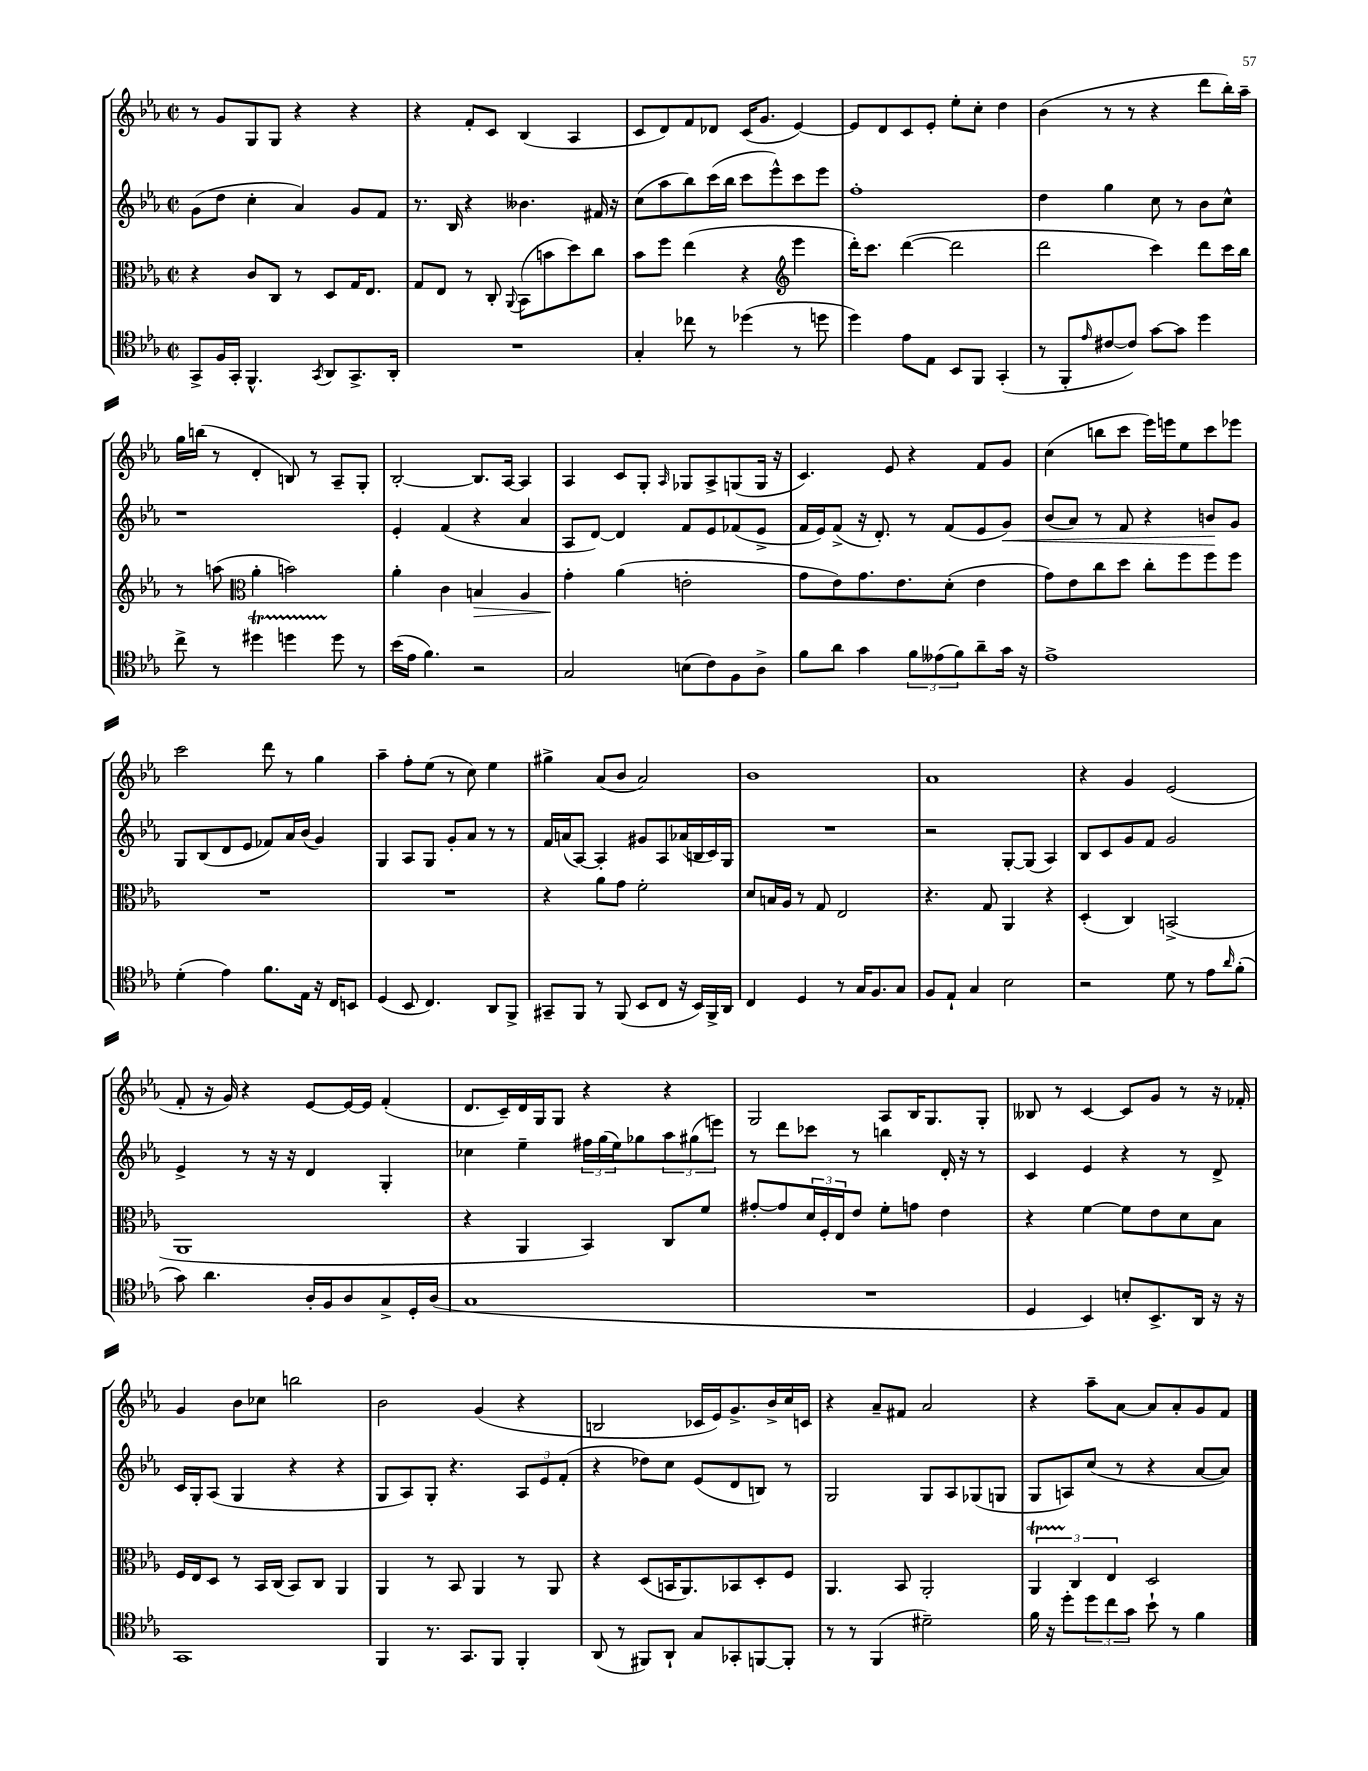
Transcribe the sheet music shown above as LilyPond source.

<<
\new StaffGroup <<
\new Staff = "s0" {
    \clef treble \key ees \major \defaultTimeSignature \time 2/2
    r8 g'8 g8 g8 r4 r4 |
    r4 f'8-. c'8 bes4( aes4 |
    c'8 d'8) f'8 des'8 c'16( g'8. ees'4~) |
    ees'8 d'8 c'8 ees'8-. ees''8-. c''8-. d''4 |
    bes'4( r8 r8 r4 d'''8 bes''16-.) aes''16-- |
    g''16 b''16( r8 d'4-. b8) r8 aes8-- g8-. |
    bes2~-. bes8. aes16~ aes4 |
    aes4 c'8 g8-. \grace { aes16 } ges8 aes8-> g8( g16 r16 |
    c'4.) ees'8 r4 f'8 g'8 |
    c''4( b''8 c'''8 ees'''16) e'''16 ees''8 c'''8 ees'''8 |
    c'''2 d'''8 r8 g''4 |
    aes''4-- f''8-. ees''8( r8 c''8) ees''4 |
    gis''4-> aes'8( bes'8 aes'2) |
    bes'1 |
    aes'1 |
    r4 g'4 ees'2( |
    f'8-. r16 g'16) r4 ees'8~ ees'16~ ees'16 f'4-.( |
    d'8. c'16--) d'16 g16 g8 r4 r4 |
    g2 aes8 bes16 g8. g8-. |
    beses8 r8 c'4~ c'8 g'8 r8 r16 fes'16-. |
    g'4 bes'8 ces''8 b''2 |
    bes'2 g'4( r4 |
    b2 ces'16 ees'16) g'8.-> bes'16-> c''16 c'16 |
    r4 aes'8-- fis'8 aes'2 |
    r4 aes''8-- aes'8~ aes'8 aes'8-. g'8 f'8 \bar "|." |
}
\new Staff = "s1" {
    \clef treble \key ees \major \defaultTimeSignature \time 2/2
    g'8( d''8 c''4-. aes'4) g'8 f'8 |
    r8. bes16 r4 beses'4. fis'16 r16 |
    c''8( aes''8 bes''8) c'''16( bes''16 c'''8 ees'''8-^) c'''8 ees'''8 |
    f''1-. |
    d''4 g''4 c''8 r8 bes'8 c''8-^ |
    r1 |
    ees'4-. f'4( r4 aes'4 |
    aes8 d'8~) d'4 f'8 ees'8 fes'8( ees'8-> |
    f'16 ees'16) f'8->( r16 d'8.-.) r8 f'8( ees'8 g'8\<) |
    bes'8( aes'8) r8 f'8 r4 b'8\! g'8 |
    g8 bes8( d'8 ees'8 fes'8) aes'16 bes'16( g'4) |
    g4 aes8 g8 g'8-. aes'8 r8 r8 |
    f'16 a'16( aes8~) aes4-. gis'8 aes8 aes'16( b16 c'16) g16 |
    R1 |
    r2 g8~-. g8( aes4) |
    bes8 c'8 g'8 f'8 g'2 |
    ees'4-> r8 r16 r16 d'4 g4-. |
    ces''4 ees''4-- \tuplet 3/2 { fis''16 g''16( ees''16) } ges''8 \tuplet 3/2 { aes''8 gis''8( e'''8) } |
    r8 d'''8 ces'''8 r8 b''4 d'16-. r16 r8 |
    c'4 ees'4 r4 r8 d'8-> |
    c'16 g16-. aes8( g4 r4 r4 |
    g8 aes8) g8-. r4. \tuplet 3/2 { aes8 ees'8 f'8-.( } |
    r4 des''8) c''8 ees'8( d'8 b8) r8 |
    g2 g8 aes8 ges8( g8 |
    g8 a8) c''8( r8 r4 aes'8~ aes'8) \bar "|." |
}
\new Staff = "s2" {
    \clef alto \key ees \major \defaultTimeSignature \time 2/2
    r4 c'8 c8 r8 d8 g16 ees8. |
    g8 ees8 r8 c8-. \appoggiatura { aes,8 } bes,8( b'8 d''8) c''8 |
    bes'8 f''8 ees''4( r4 \clef treble ees'''4 |
    d'''16-.) c'''8. d'''4~( d'''2 |
    d'''2 c'''4) d'''8 c'''16 bes''16 |
    r8 a''8( \clef alto aes'4-. b'2) |
    aes'4-. c'4 b4\> aes4 |
    g'4-.\! aes'4( e'2-. |
    g'8 ees'8) g'8. ees'8. d'8-.( ees'4 |
    g'8) ees'8 c''8 d''8 c''8-. f''8 f''8 f''8 |
    R1 |
    R1 |
    r4 aes'8 g'8 f'2-. |
    d'8 b16 aes16 r8 g8 ees2 |
    r4. g8 aes,4 r4 |
    d4-.( c4) b,2->( |
    aes,1 |
    r4 aes,4 bes,4) c8 f'8 |
    gis'8~-. gis'8 \tuplet 3/2 { d'16 f16-. ees16 } ees'8 f'8-. g'8 ees'4 |
    r4 f'4~ f'8 ees'8 d'8 bes8 |
    f16 ees16 d8 r8 bes,16 c16( bes,8) c8 aes,4 |
    aes,4 r8 bes,8 aes,4 r8 aes,8 |
    r4 d8( b,16 aes,8.) bes,8 d8-. f8 |
    aes,4. bes,8 aes,2-. |
    \tuplet 3/2 { aes,4\startTrillSpan c4\stopTrillSpan ees4 } d2 \bar "|." |
}
\new Staff = "s3" {
    \clef tenor \key ees \major \defaultTimeSignature \time 2/2
    g,8-> f16 g,16-. f,4.-^ \acciaccatura { g,8 } aes,8 g,8.-> aes,16-. |
    R1 |
    g4-. ces''8 r8 des''4( r8 d''8 |
    d''4) ees'8 ees8 bes,8 f,8 g,4-.( |
    r8 f,8-. \grace { ees'16 } cis'8~ cis'8) g'8~ g'8 d''4 |
    c''8-> r8 dis''4\startTrillSpan d''4 d''8\stopTrillSpan r8 |
    bes'16( ees'16 f'4.) r2 |
    g2 b8( c'8) f8 aes8-> |
    f'8 aes'8 g'4 \tuplet 3/2 { f'8 eeses'8( f'8) } aes'8-- g'16 r16 |
    ees'1-> |
    d'4-.( ees'4) f'8. ees16 r16 c16 b,8 |
    d4( bes,8 c4.) aes,8 f,8-> |
    gis,8-- f,8 r8 f,8( bes,8 c8 r16 bes,16) f,16-> aes,16 |
    c4 d4 r8 g16 f8. g8 |
    f8 ees8-! g4 bes2 |
    r2 d'8 r8 ees'8 \grace { aes'16 } f'8-.( |
    g'8) aes'4. aes16-. f16 aes8 g8-> d16-. aes16( |
    g1 |
    R1 |
    d4 bes,4) b8-. bes,8.-> aes,16 r16 r16 |
    g,1 |
    f,4 r8. g,8. f,8 f,4-. |
    aes,8( r8 fis,8) aes,8-! g8 ges,8-. f,8~ f,8-. |
    r8 r8 f,4( dis'2--) |
    f'16 r16 d''8-. \tuplet 3/2 { d''8 c''8 g'8 } bes'8-! r8 f'4 \bar "|." |
}
>>
>>
\layout { \context { \Score \remove "Bar_number_engraver" } }
